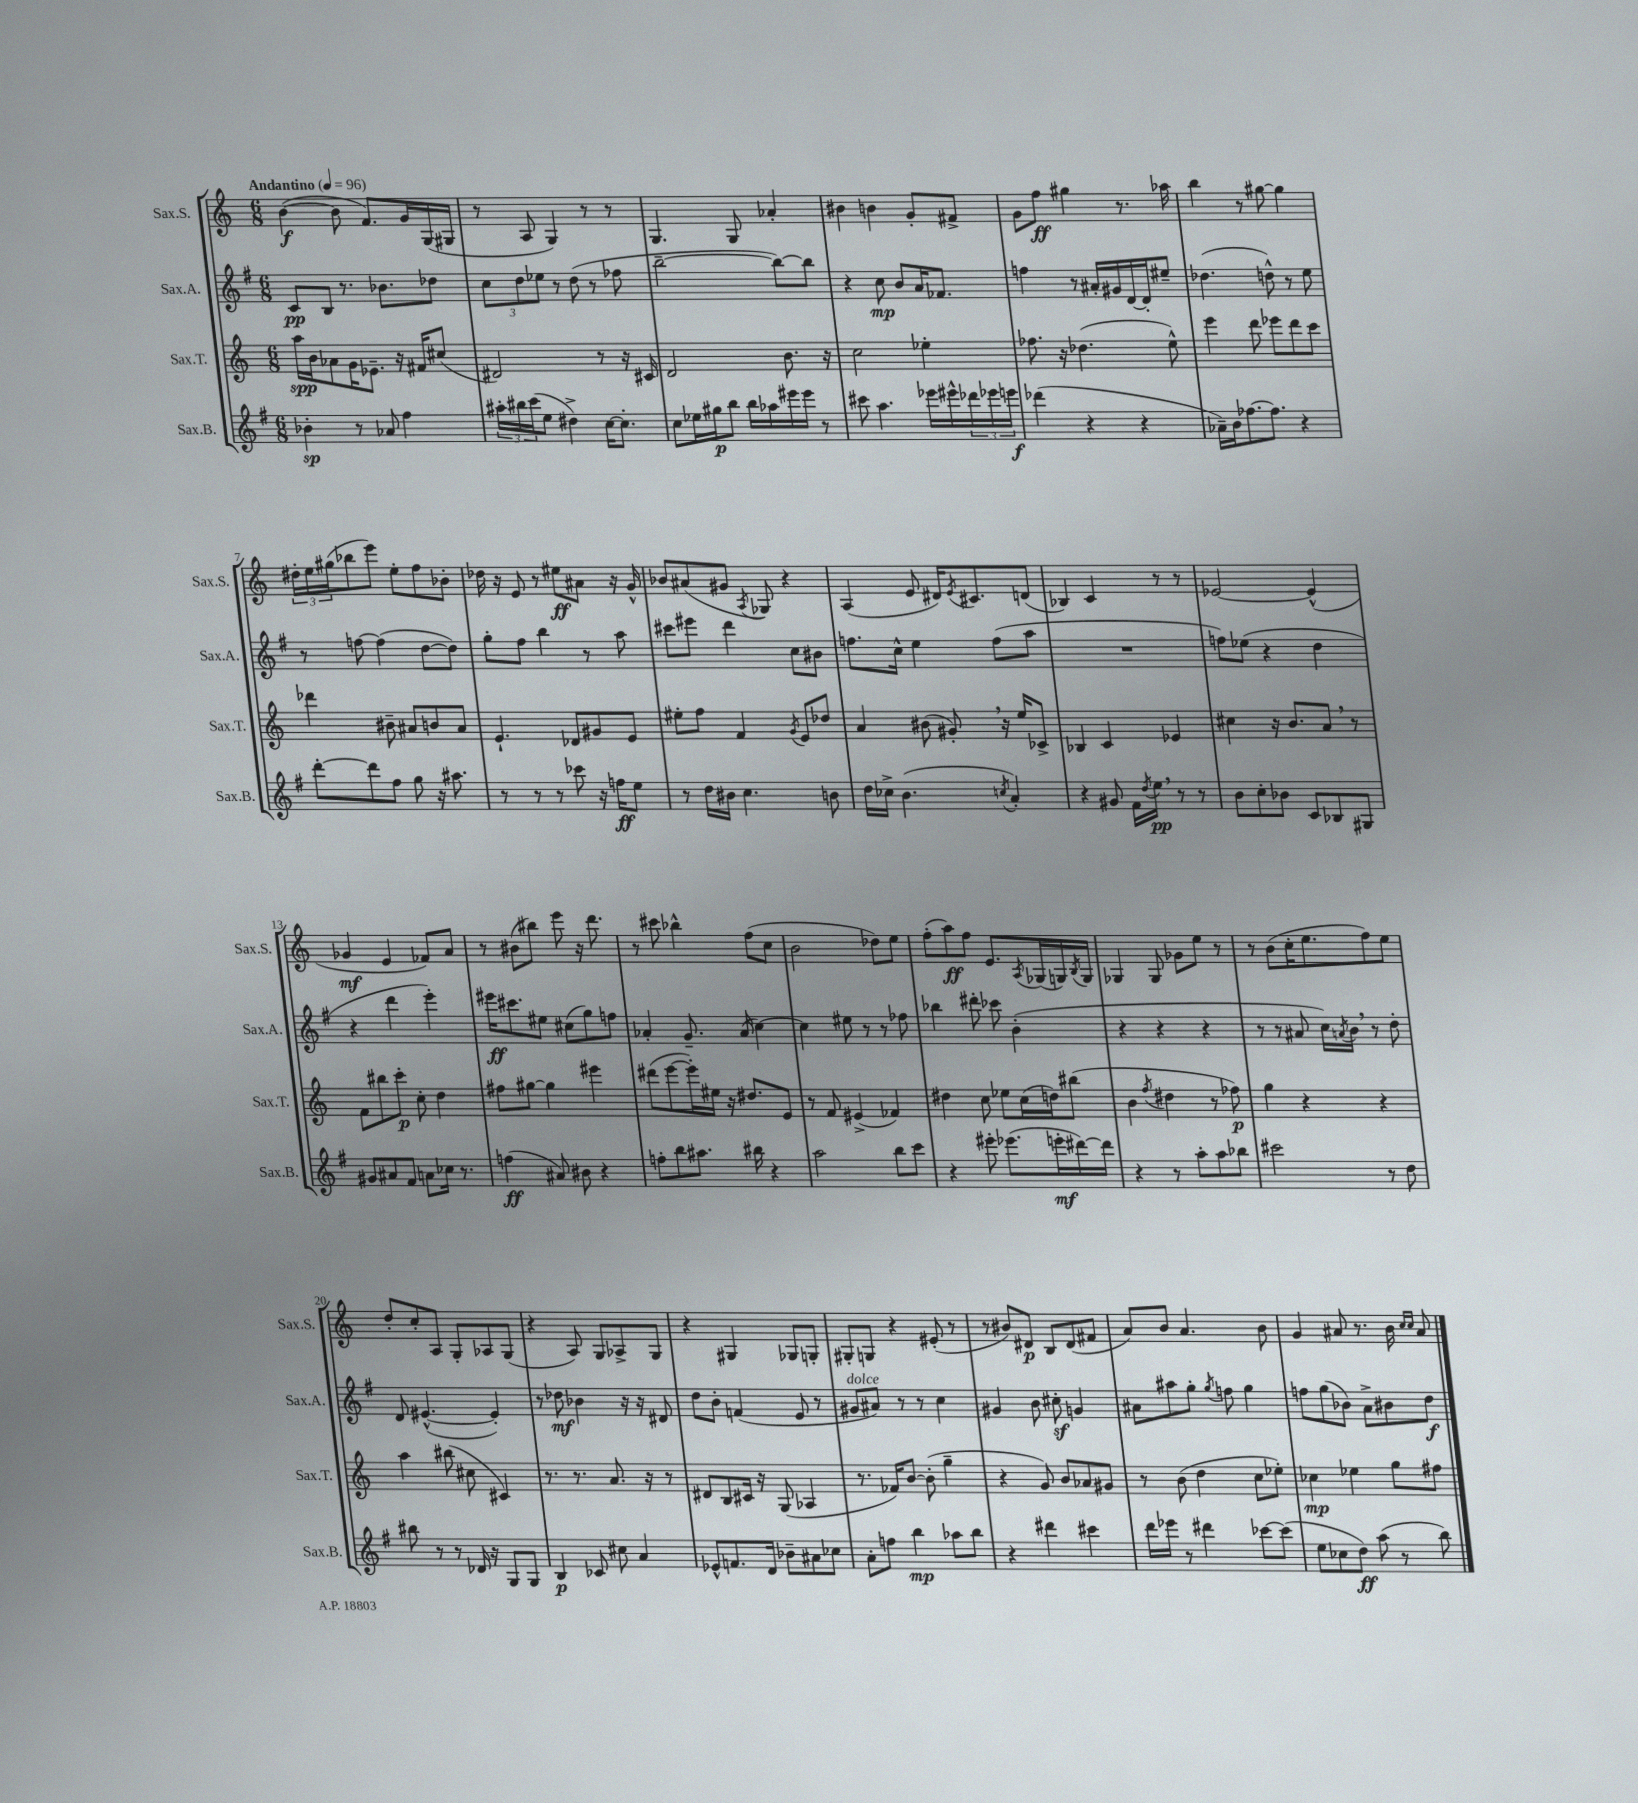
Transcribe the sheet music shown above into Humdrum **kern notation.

**kern	**kern	**kern	**kern
*staff4	*staff3	*staff2	*staff1
*clefG2	*clefG2	*clefG2	*clefG2
*k[f#]	*k[]	*k[f#]	*k[]
*M6/8	*M6/8	*M6/8	*M6/8
*MM96	*MM96	*MM96	*MM96
4b-'	16aa	8c	([4b
.	16b	.	.
.	8a-	8B	.
8r	16g	8.r	8b]
.	8.e-~	.	.
8a-	.	.	8.f)
.	.	8.b-	.
4ff#	16r	.	.
.	16f#	.	16g
.	(8cc#	8dd-	(16G
.	.	.	16G#
=	=	=	=
24aa#'	2d#)	12cc	8r
24bb#	.	.	.
(24ccc	.	12dd	.
8ee	.	.	8A
.	.	12ee-	.
4dd#^)	.	8r	4G)
.	.	(8dd	.
[16cc	8r	8r	8r
8.cc']	.	.	.
.	16r	8ff-	8r
.	16c#	.	.
=	=	=	=
8cc	2d	[2bb~	4.G
16ee-	.	.	.
16gg#	.	.	.
8bb	.	.	.
16bb	.	.	8G
16aa-	.	.	.
16eee#	8.b	8bb_)	4a-'
16eee#	.	.	.
8r	.	8bb]	.
.	16r	.	.
=	=	=	=
8ccc#	2cc	4r	4b#
4.aa	.	.	.
.	.	8cc	4b
.	.	8b	.
16eee-	4ee-'	16a	8g'
16eee#^^	.	8.f-	.
24ddd-	.	.	8f#^
24eee-	.	.	.
24eee	.	.	.
=	=	=	=
(4ddd-	8.ff-	4ff	8g
.	.	.	8ff
.	16r	.	.
4r	(4.dd-	8r	4gg#
.	.	16a#'	.
.	.	16g#	.
4r	.	[16d	8.r
.	.	16d']	.
.	8ee^^)	8ee#~	.
.	.	.	16aa-
=	=	=	=
16a-~)	4eee	(4.dd-	4bb
16b	.	.	.
[8.ff-	.	.	.
.	8ddd	.	8r
8.ff-]	.	.	.
.	8eee-	8dd^^)	[8gg#
4r	8ddd	8r	4gg#]
.	8ccc	8ee	.
=	=	=	=
[8ddd'	4ddd-	8r	24dd#'
.	.	.	24ee
.	.	.	(24gg#
8ddd]	.	[8ff	8bb-
8ff#	8b#~	(4ff]	8eee)
8gg	8a#	.	8ee'
16r	8b	[8dd	8ff
8.aa#	.	.	.
.	8a#	8dd])	8b-'
=	=	=	=
8r	4.e`	8gg'	16dd-
.	.	.	16r
8r	.	8ff#	8e
8r	.	4bb	8r
8ccc-	8d-	.	8ee#
16r	8g#	8r	8a#
16ff	.	.	.
8ee	8e	8aa	16r
.	.	.	16g^^
=	=	=	=
8r	8ee#'	8ccc#	8b-
16dd	8ff	8eee#	(8a#
16b#	.	.	.
4.cc	4f	4ddd	8g#
.	.	.	8qA
.	.	.	8G-)
.	8qg	.	.
.	8e	8cc	4r
8b	8dd-	8b#	.
=	=	=	=
16dd	4a	8.ff	(4A
16cc-^	.	.	.
(4.b	.	.	.
.	.	16cc^^	.
.	(8b#	4ee	8e
.	8g#')	.	16d#)
.	.	.	8qe
.	.	.	8.c#
8qcc	.	.	.
4a')	16r	(8ff	.
.	16ee	.	.
.	8c-^	8aa	(8d
=	=	=	=
4r	4B-	2.r	4B-)
8g#	4c	.	4c
16f#	.	.	.
8qdd	.	.	.
16ee	.	.	.
8r	4e-	.	8r
8r	.	.	8r
=	=	=	=
8b	4cc#	8ff)	[2e-
8cc'	.	(8ee-	.
8b-	16r	4r	.
.	8.b	.	.
8c	.	.	.
8B-	8a	4dd	(4e-^^]
8G#	8r	.	.
=	=	=	=
8g#	8f	4r	4g-
8a#	8bb#	.	.
8f#	8ccc'	4ddd	4e
8a	8cc'	.	.
16cc-	4dd	4eee')	8f-)
8.r	.	.	.
.	.	.	8a
=	=	=	=
(4ff	8ff#	16eee#	8r
.	.	8.ccc#	.
.	[8gg#	.	(8b#
8a#)	4gg#]	8ee#	8bb#)
8b#	.	(8cc#	8eee
4r	4eee#	8gg)	16r
.	.	.	8.ddd
.	.	8ff	.
=	=	=	=
8ff'	(8ddd#	4a-'	8r
8bb	[8eee	.	8ccc#
8.aa#	16eee'])	8.g~	4bb-^^
.	16ee#	.	.
.	16r	.	.
16bb#	8.dd#	(16a-	.
4r	.	[4cc)	(8ff
.	8e	.	8cc
=	=	=	=
2aa	8r	4cc]	2b
.	8f	.	.
.	(4e#^	8ee#	.
.	.	8r	.
8bb	4f-)	8r	8dd-)
8ccc	.	8ff-	8ee
=	=	=	=
4r	4dd#	4bb-	(8ff'
.	.	.	8aa)
8eee#'	8cc	8ddd#'	8ff
(8.eee-	8ee-	8ccc-	8.e
.	(16cc	(4b'	.
.	.	.	8qA
16eee'	16dd)	.	(16G-
[16ddd#)	(8bb#	.	16G)
.	.	.	8qB
16ddd#]	.	.	16G
=	=	=	=
4r	4b	4r	4G-
.	8qff	.	.
8r	4dd#	4r	8G-
8aa'	.	.	8g-
8aa	8r	4r	8ee
8bb-	8ff-)	.	8r
=	=	=	=
2ccc#	4gg	8r	8r
.	.	8r	(8b
.	4r	8a#	16cc'
.	.	.	8.ee
.	.	16cc)	.
.	.	8qa	.
.	.	16b	.
8r	4r	8r	8ff)
8dd	.	8dd'	8ee
=	=	=	=
8bb#	4aa	8d	8dd'
8r	.	([4.e#^^	8cc'
8r	(8bb#	.	8A
16d-	8cc#	.	8G'
16r	.	.	.
8G	4c#)	4e#'])	8A-
8G	.	.	(8G
=	=	=	=
4B	8.r	8r	4r
.	.	8dd-	.
.	8.r	.	.
8c-	.	4b-	8A)
8cc#	8.a	.	8G
4a	.	16r	8A-^
.	16r	16r	.
.	8r	8d#	8G
=	=	=	=
8e-^^	8d#	8dd	4r
8.f	8B	8b'	.
.	16c#	(4f	4G#
16d	16r	.	.
8b-~	(8G	.	.
8a#	4A-	8e	8G-
8cc-	.	8r	8G'
=	=	=	=
8a'	8.r	8g#	8G#'
8ff	.	8a#)	8G
.	16f-)	.	.
4bb	[8b	8r	4r
.	(8b']	8r	.
8aa-	4gg~	4cc	(8e#'
8bb	.	.	8r
=	=	=	=
4r	4r	4g#	8r
.	.	.	8b#)
4ddd#	8g)	8b	8d#
.	8b	8cc#'	8B
4ccc#	8a-	4g	(8d#
.	8g#	.	8f#
=	=	=	=
16ddd	8r	8a#	8a)
16eee-	.	.	.
8r	(8b	8aa#	8b
4ddd#	4dd	8gg'	4.a
.	.	8qgg	.
.	.	8ff	.
[8ccc-	8cc	4gg	.
(8ccc-]	8ee-')	.	8b
=	=	=	=
8ee	4cc-	8ff	4g
8cc-	.	(8gg	.
8dd)	4ee-	8b-)	8a#
(8aa	.	8a^	8.r
8r	8gg	8b#	.
.	.	.	16b
.	.	.	16qqcc
.	.	.	16qqcc
8bb)	8ff#	8dd	8a#
==	==	==	==
*-	*-	*-	*-
